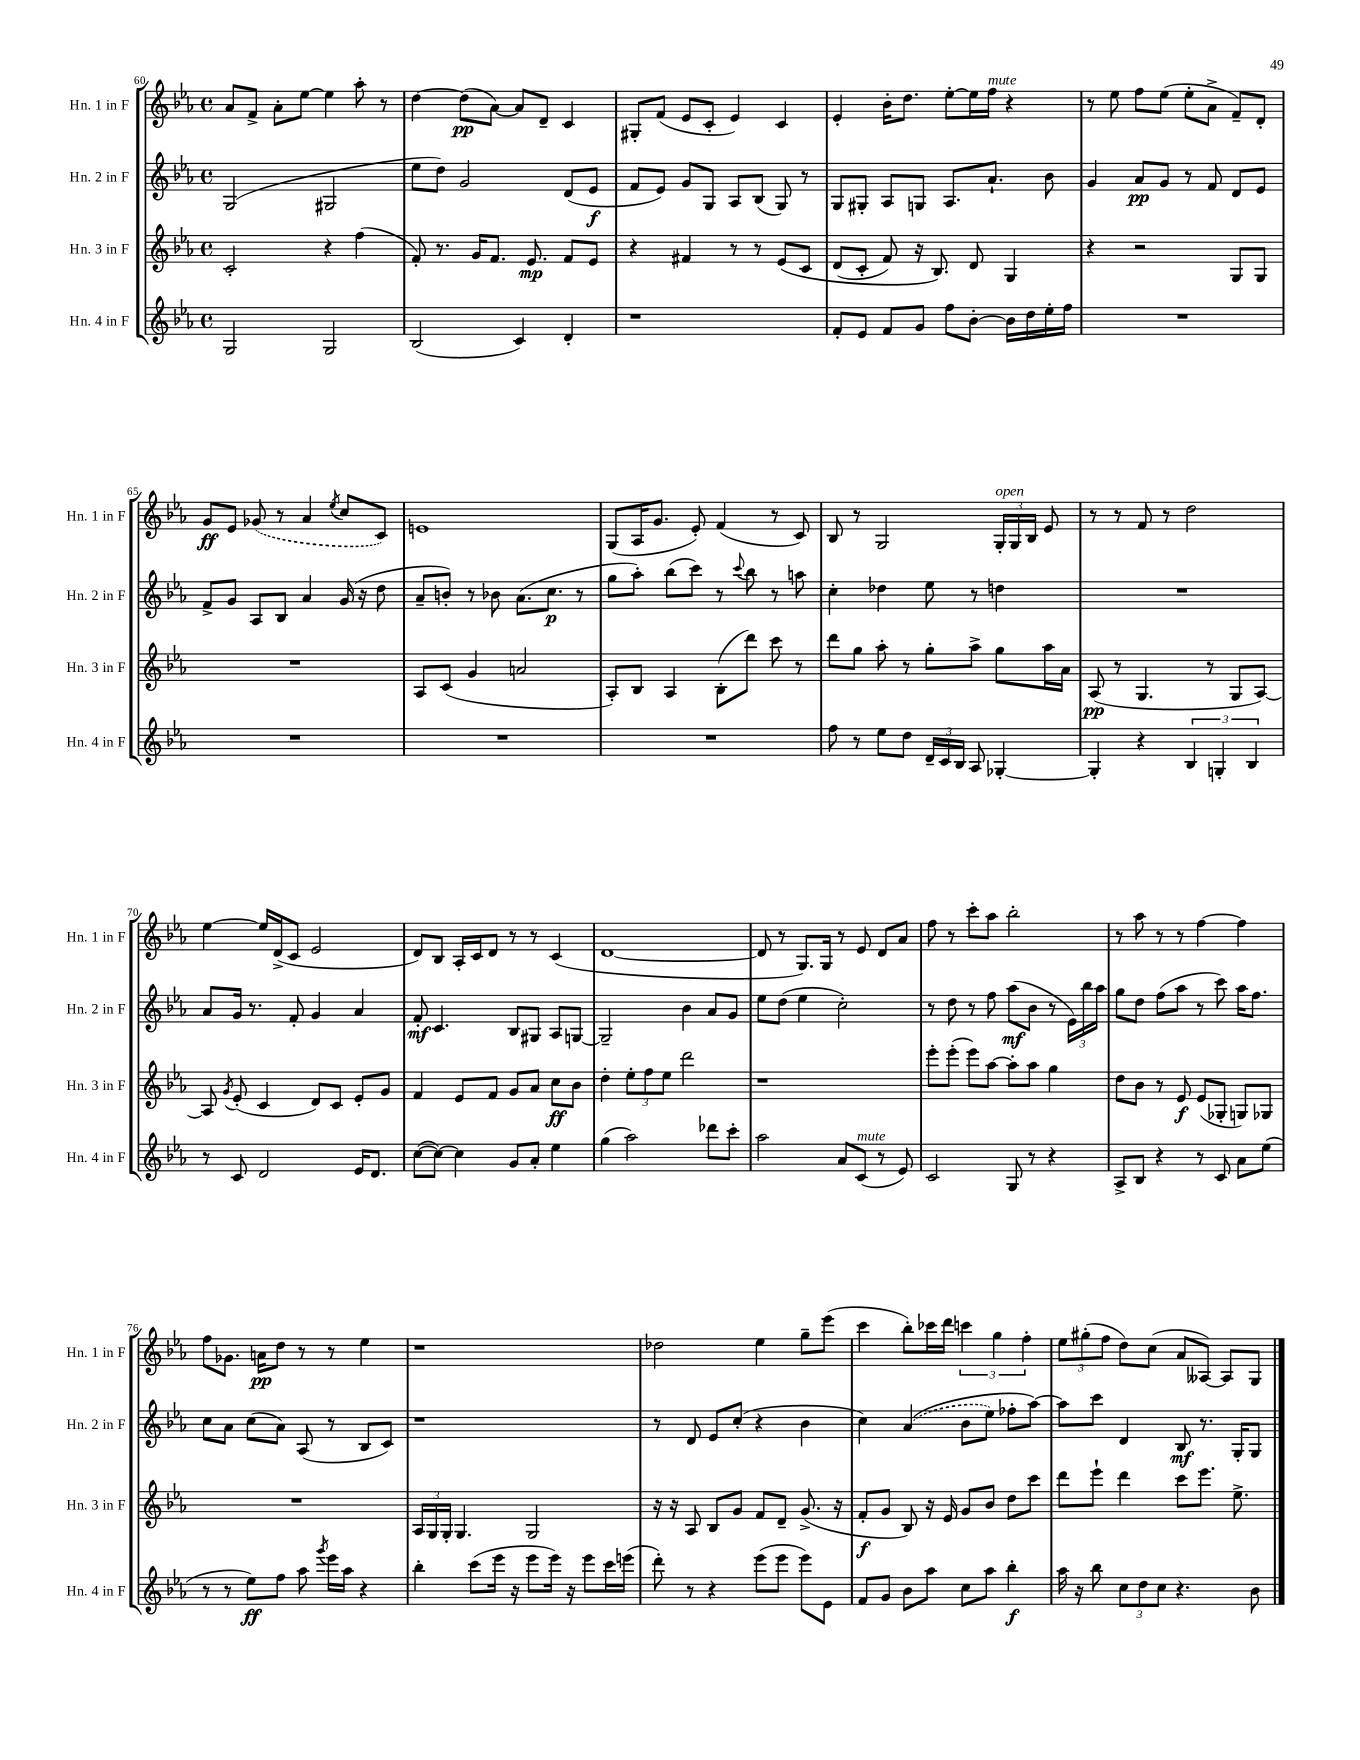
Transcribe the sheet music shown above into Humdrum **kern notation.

**kern	**kern	**kern	**kern
*staff4	*staff3	*staff2	*staff1
*clefG2	*clefG2	*clefG2	*clefG2
*k[b-e-a-]	*k[b-e-a-]	*k[b-e-a-]	*k[b-e-a-]
*M4/4	*M4/4	*M4/4	*M4/4
*met(c)	*met(c)	*met(c)	*met(c)
2G	2c'	(2G	8a-
.	.	.	8f^
.	.	.	8a-'
.	.	.	[8ee-
2G	4r	2G#	4ee-]
.	(4ff	.	8aa-'
.	.	.	8r
=	=	=	=
(2B-	8f')	8ee-	[4dd
.	8.r	8dd)	.
.	.	2g	(8dd]
.	16g	.	.
.	8.f	.	[8a-)
4c)	.	.	8a-]
.	8.e-	.	.
.	.	.	8d~
4d'	8f	(8d	4c
.	8e-	8e-	.
=	=	=	=
1r	4r	8f	8G#'
.	.	8e-)	(8f
.	4f#	8g	8e-
.	.	8G	8c'
.	8r	8A-	4e-)
.	8r	(8B-	.
.	&(8e-	8G)	4c
.	8c	8r	.
=	=	=	=
8f'	(8d	8G	4e-'
8e-	8c'	8G#'	.
8f	8f)	8A-	16b-'
.	.	.	8.dd
8g	16r	8G	.
.	8.B-&)	.	.
8ff	.	8.A-	[8ee-'
[8b-'	8d	.	16ee-]
.	.	8.a-`	16ff
16b-]	4G	.	4r
16dd	.	.	.
16ee-'	.	8b-	.
16ff	.	.	.
=	=	=	=
1r	4r	4g	8r
.	.	.	8ee-
.	2r	8a-	8ff
.	.	8g	(8ee-
.	.	8r	8ee-'
.	.	8f	8a-^
.	8G	8d	8f~)
.	8G	8e-	8d'
=	=	=	=
1r	1r	8f^	8g
.	.	8g	8e-
.	.	8A-	(8g-
.	.	8B-	8r
.	.	4a-	4a-
.	.	.	8qee-
.	.	(16g	8cc
.	.	16r	.
.	.	8dd	8c)
=	=	=	=
1r	8A-	8a-~	1e
.	(8c	8b')	.
.	4g	8r	.
.	.	8b-	.
.	2a	(8.a-	.
.	.	8.cc	.
.	.	8r	.
=	=	=	=
1r	8A-')	8gg	(8G
.	8B-	8aa-')	16A-
.	.	.	8.g
.	4A-	(8bb-	.
.	.	8ccc)	8e-')
.	(8B-'	8r	(4f
.	.	8qqccc	.
.	8ddd)	8bb-	.
.	8ccc	8r	8r
.	8r	8aa	8c)
=	=	=	=
8ff	8ddd	4cc'	8B-
8r	8gg	.	8r
8ee-	8aa-'	4dd-	2G
8dd	8r	.	.
24d~	8gg'	8ee-	.
24c	.	.	.
24B-	.	.	.
8A-	8aa-^	8r	.
[4G-'	8gg	4dd	24G'
.	.	.	24G
.	.	.	24B-
.	16aa-	.	8e-
.	16a-	.	.
=	=	=	=
4G-']	(8A-	1r	8r
.	8r	.	8r
4r	4.G	.	8f
.	.	.	8r
6B-	.	.	2dd
.	8r	.	.
6G'	.	.	.
.	8G	.	.
6B-	.	.	.
.	[8A-)	.	.
=	=	=	=
8r	8A-]	8a-	[4ee-
.	8qg	.	.
8c	(8e-'	16g	.
.	.	8.r	.
2d	4c	.	16ee-]
.	.	.	(16d^
.	.	8f'	8c
.	8d)	4g	2e-
.	8c	.	.
16e-	8e-'	4a-	.
8.d	.	.	.
.	8g	.	.
=	=	=	=
([8cc	4f	8f'	8d)
8cc_)	.	4.c	8B-
4cc]	8e-	.	16A-'
.	.	.	16c
.	8f	.	8d
8g	8g	8B-	8r
8a-'	8a-	8G#	8r
4ee-	8cc	8A-	(4c
.	8b-	[8G	.
=	=	=	=
(4gg	4dd'	2G~]	[1d
2aa-)	12ee-'	.	.
.	12ff	.	.
.	12ee-	.	.
.	2ddd	4b-	.
8ddd-	.	8a-	.
8ccc'	.	8g	.
=	=	=	=
2aa-	1r	8ee-	8d]
.	.	(8dd	8r
.	.	4ee-	8.G)
.	.	.	16G
8a-	.	2cc')	8r
(8c	.	.	8e-
8r	.	.	8d
8e-)	.	.	8a-
=	=	=	=
2c	8eee-'	8r	8ff
.	(8eee-'	8dd	8r
.	8eee-)	8r	8ccc'
.	[8aa-	8ff	8aa-
8G	8aa-']	(8aa-	2bb-'
8r	8aa-	8b-	.
4r	4gg	8r	.
.	.	24e-)	.
.	.	24bb-	.
.	.	24aa-	.
=	=	=	=
8A-^	8dd	8gg	8r
8B-	8b-	8dd	8aa-
4r	8r	(8ff	8r
.	8e-	8aa-	8r
8r	(8e-	8r	[4ff
8c	8G-'	8ccc)	.
8a-	8G)	16aa-	4ff]
.	.	8.ff	.
(8ee-	8G-	.	.
=	=	=	=
8r	1r	8cc	8ff
8r	.	8a-	8.g-
8ee-)	.	(8cc	.
.	.	.	16a
8ff	.	8a-)	8dd
8aa-	.	(8A-	8r
8qggg	.	.	.
16eee-	.	8r	8r
16aa-	.	.	.
4r	.	8B-	4ee-
.	.	8c)	.
=	=	=	=
4bb-'	24A-	1r	1r
.	24G	.	.
.	24G'	.	.
.	4.G	.	.
(8ccc	.	.	.
16eee-	.	.	.
16r	.	.	.
8eee-	2G	.	.
16eee-)	.	.	.
16r	.	.	.
8eee-	.	.	.
16ccc	.	.	.
(16eee	.	.	.
=	=	=	=
8ddd')	16r	8r	2dd-
.	16r	.	.
8r	8A-	8d	.
4r	8B-	8e-	.
.	8g	(8cc'	.
(8eee-	8f	4r	4ee-
8eee-	8d~	.	.
8eee-)	(8.g^	4b-	8gg~
8e-	.	.	(8eee-
.	16r	.	.
=	=	=	=
8f	8f'	4cc)	4ccc
8g	8g	.	.
8b-	8B-)	&((4a-	8bb-')
8aa-	16r	.	16ccc-
.	16e-	.	16ddd
8cc	8g	8b-	6ccc
8aa-	8b-	8ee-)	.
.	.	.	6gg
4bb-'	8dd	8ff-'	.
.	.	.	6ff'
.	8ccc	[8aa-&)	.
=	=	=	=
16aa-	8ddd	8aa-]	12ee-
16r	.	.	.
.	.	.	(12gg#'
8bb-	8eee-`	8ccc	.
.	.	.	12ff
12cc	4ddd	4d	8dd)
12dd	.	.	.
.	.	.	(8cc
12cc	.	.	.
4.r	8ccc	8B-	8a-
.	8.eee-	8.r	[8A--)
.	.	.	8A--]
.	8.ee-^	16G'	.
8b-	.	8G	8G
==	==	==	==
*-	*-	*-	*-
